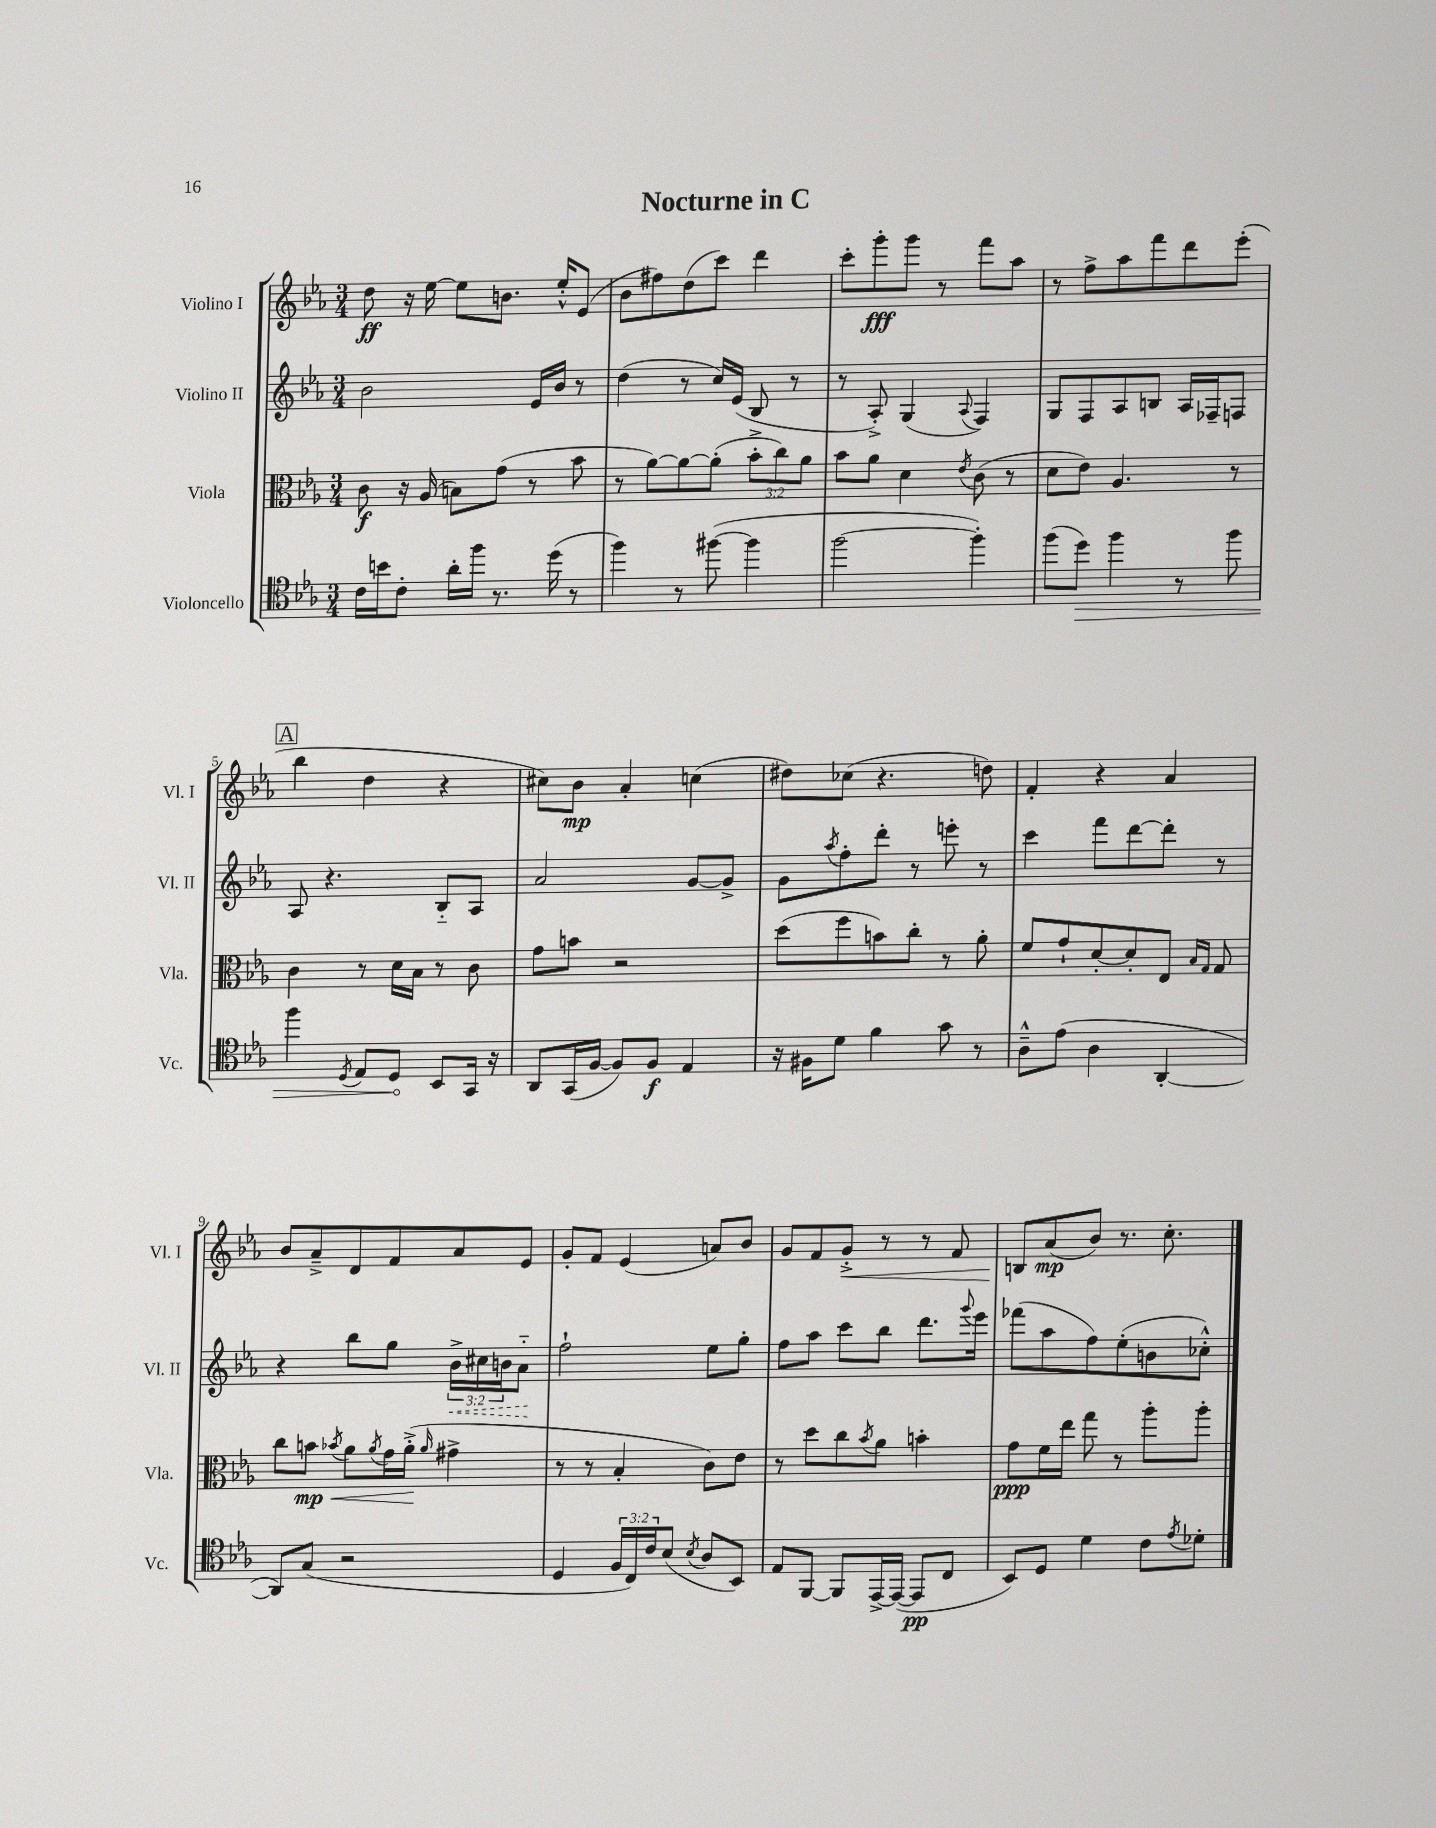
\header { title = "Nocturne in C" }
<<
\new StaffGroup <<
\new Staff = "s0" \with { instrumentName = "Violino I" shortInstrumentName = "Vl. I" } {
    \clef treble \key ees \major \numericTimeSignature \time 3/4
    d''8\ff r16 ees''16~ ees''8 b'8. ees''16-.-^ ees'8( |
    bes'8 fis''8) d''8( c'''8) d'''4 |
    c'''8-. g'''8-.\fff g'''8 r8 f'''8 aes''8 |
    r8 f''8-> aes''8 f'''8 d'''8 ees'''8-.( |
    \mark \markup { \box "A" } bes''4 d''4 r4 |
    cis''8) bes'8\mp aes'4-. c''4( |
    dis''8) ces''8( r4. d''8) |
    f'4-. r4 aes'4 |
    bes'8 aes'8---> d'8 f'8 aes'8 ees'8 |
    g'8-. f'8 ees'4( a'8) bes'8 |
    g'8 f'8 g'8-.->\< r8 r8 f'8 |
    b8\! aes'8\mp( bes'8) r8. c''8.-. \bar "|." |
}
\new Staff = "s1" \with { instrumentName = "Violino II" shortInstrumentName = "Vl. II" } {
    \clef treble \key ees \major \numericTimeSignature \time 3/4 \override Staff.TupletNumber.text = #tuplet-number::calc-fraction-text
    bes'2 ees'16 bes'16 r8 |
    d''4( r8 c''16) ees'16( bes8 r8 |
    r8 aes8-.->) g4( \appoggiatura { aes8 } f4) |
    g8 f8 aes8 b8 aes16 fes16-- f8 |
    \mark \markup { \box "A" } aes8 r4. bes8-_ aes8 |
    aes'2 g'8~ g'8-> |
    g'8 \acciaccatura { aes''8 } f''8-. d'''8-. r8 e'''8-. r8 |
    c'''4 f'''8 d'''8~ d'''8-. r8 |
    r4 bes''8 g''8 \tuplet 3/2 { \once \override Hairpin.style = #'dashed-line bes'16->\< cis''16 b'16 } aes'8-_\! |
    f''2-! ees''8 g''8-. |
    f''8 aes''8 c'''8 bes''8 d'''8. \appoggiatura { g'''8 } ees'''16 |
    fes'''8( aes''8 f''8) ees''8-.( b'8 ces''8-.-^) \bar "|." |
}
\new Staff = "s2" \with { instrumentName = "Viola" shortInstrumentName = "Vla." } {
    \clef alto \key ees \major \numericTimeSignature \time 3/4 \override Staff.TupletNumber.text = #tuplet-number::calc-fraction-text
    c'8\f r16 aes16( b8) g'8( r8 bes'8 |
    r8 aes'8~) aes'8~ aes'8-.( \tuplet 3/2 { bes'8-.-> c''8) aes'8 } |
    bes'8 aes'8 d'4 \acciaccatura { ees'8 } c'8( r8 |
    d'8 ees'8) aes4. r8 |
    \mark \markup { \box "A" } c'4 r8 d'16 bes16 r8 c'8 |
    g'8 b'8 r2 |
    d''8( f''8 b'8) c''8-. r8 aes'8-. |
    f'8 g'8-! d'8~-. d'8-. ees8 \grace { bes16 g16 } g8 |
    c''8 b'8\mp\< \acciaccatura { bes'8 } aes'8 \acciaccatura { aes'8 } g'16 aes'16-.->\!( \grace { aes'16 } gis'4-> |
    r8 r8 bes4-. c'8) ees'8 |
    r8 d''8 c''8 \acciaccatura { bes'8 } aes'8 b'4-. |
    g'8\ppp f'16 ees''16 g''8 r8 aes''8-. aes''8-. \bar "|." |
}
\new Staff = "s3" \with { instrumentName = "Violoncello" shortInstrumentName = "Vc." } {
    \clef tenor \key ees \major \numericTimeSignature \time 3/4 \override Staff.TupletNumber.text = #tuplet-number::calc-fraction-text
    c'16 b'16 c'8-. aes'16-. f''16 r8. d''16( r8 |
    f''4) r8 fis''8~( fis''4 |
    f''2~ f''4-.) |
    f''8( \once \override Hairpin.circled-tip = ##t d''8\>) f''4 r8 f''8 |
    \mark \markup { \box "A" } f''4 \acciaccatura { d8 } ees8 d8\! bes,8 g,16 r16 |
    aes,8 g,16( f16~ f8) f8\f ees4 |
    r16 fis16 d'8 f'4 g'8 r8 |
    aes8---^ ees'8( aes4 aes,4~-. |
    aes,8) g8( r2 |
    d4 \tuplet 3/2 { f16 c16) c'16 } bes8( \acciaccatura { bes8 } aes8 bes,8) |
    ees8 f,8~ f,8 ees,16~-> ees,16~( ees,8\pp c8 |
    bes,8) d8 d'4 c'8 \acciaccatura { ees'8 } des'8-. \bar "|." |
}
>>
>>
